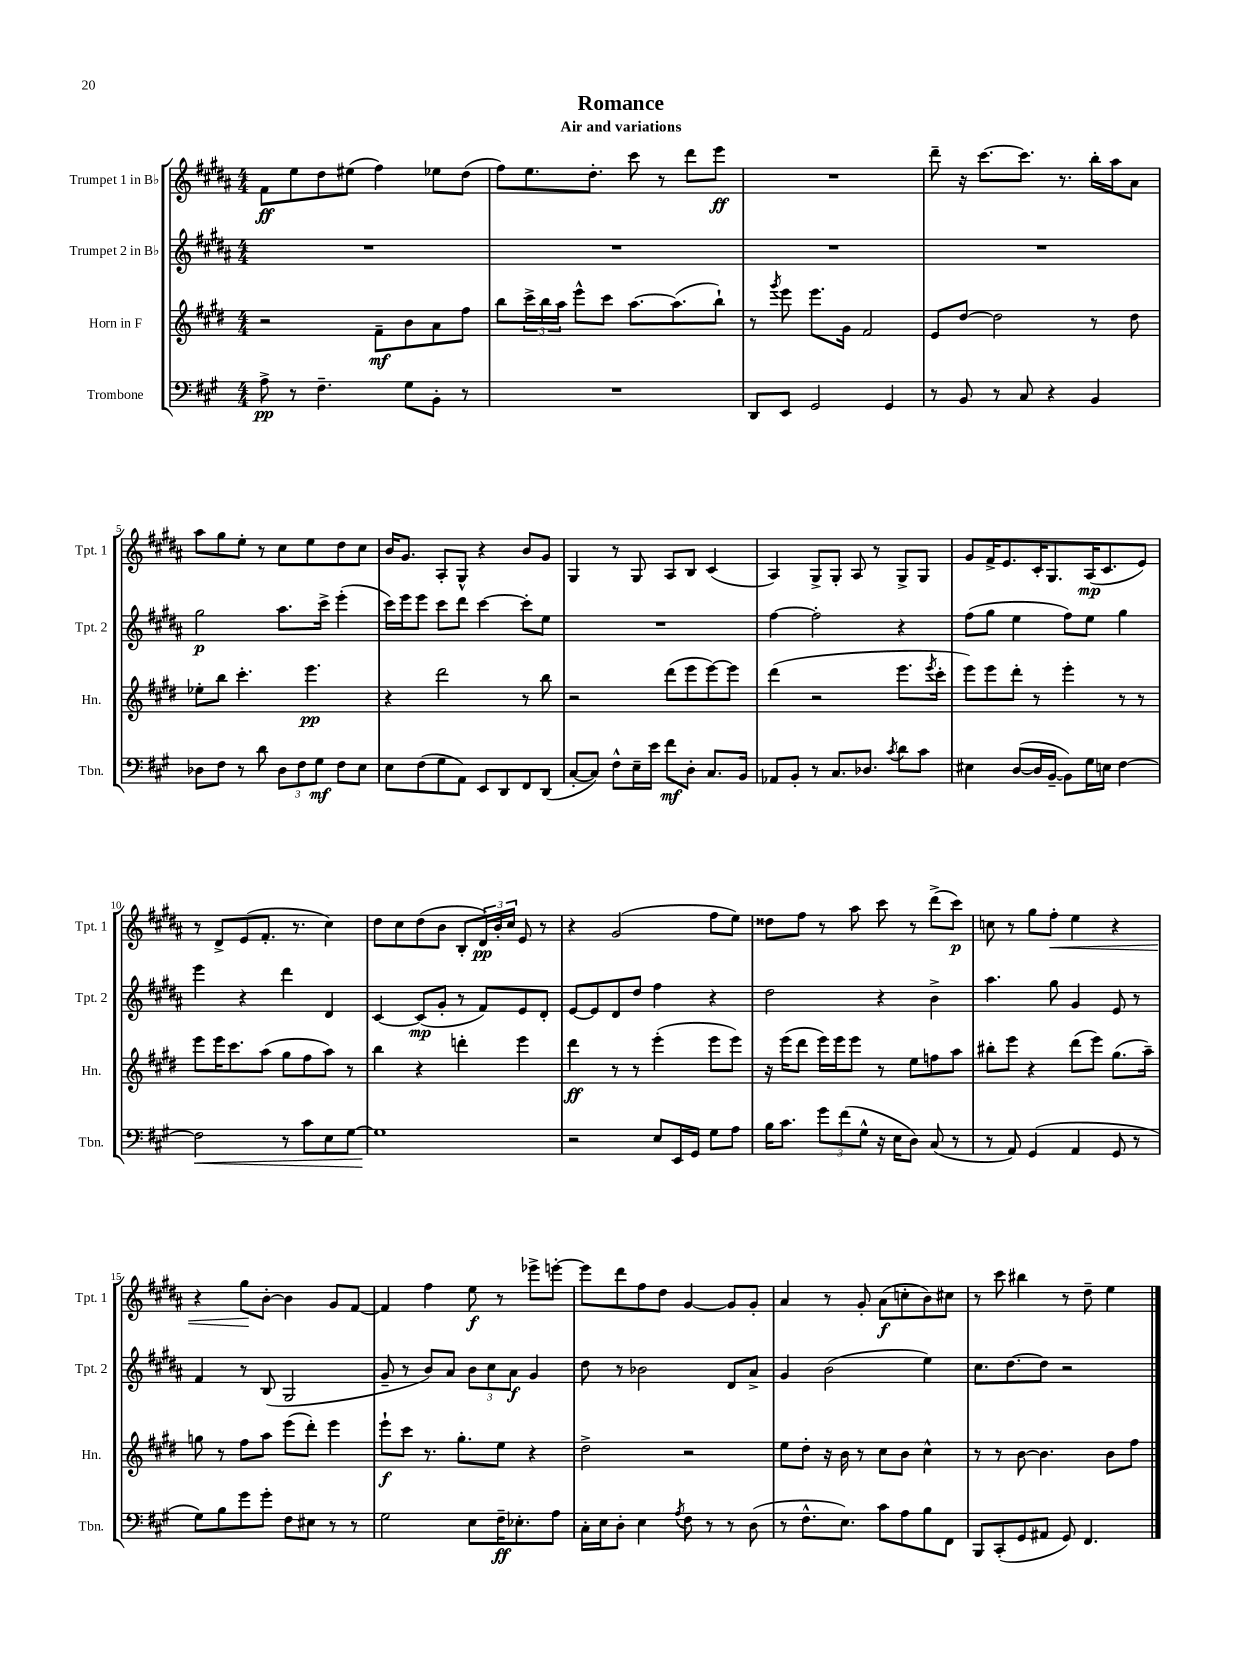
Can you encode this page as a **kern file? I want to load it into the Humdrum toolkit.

**kern	**kern	**kern	**kern
*staff4	*staff3	*staff2	*staff1
*clefF4	*clefG2	*clefG2	*clefG2
*k[f#c#g#]	*k[f#c#g#d#]	*k[f#c#g#d#a#]	*k[f#c#g#d#a#]
*M4/4	*M4/4	*M4/4	*M4/4
8A^	2r	1r	8f#
8r	.	.	8ee
4.F#~	.	.	8dd#
.	.	.	(8ee#
.	8f#~	.	4ff#)
8G#	8b	.	.
8BB'	8a	.	8ee-
8r	8ff#	.	(8dd#
=	=	=	=
1r	8bb	1r	8ff#)
.	24ccc#^	.	8.ee
.	24bb	.	.
.	24aa	.	.
.	8eee^^	.	.
.	.	.	8.dd#'
.	8ccc#	.	.
.	[8.aa	.	8ccc#
.	.	.	8r
.	(8.aa]	.	.
.	.	.	8ddd#
.	8bb`)	.	8eee
=	=	=	=
8DD	8r	1r	1r
.	8qggg#	.	.
8EE	8eee	.	.
2GG#	8.eee	.	.
.	16g#	.	.
.	2f#	.	.
4GG#	.	.	.
=	=	=	=
8r	8e	1r	8ddd#~
8BB	[8dd#	.	16r
.	.	.	[8.ccc#
8r	2dd#]	.	.
8C#	.	.	8.ccc#]
4r	.	.	.
.	.	.	8.r
4BB	8r	.	16bb'
.	.	.	16aa#
.	8dd#	.	8a#
=	=	=	=
8D-	8ee-'	2gg#	8aa#
8F#	8bb	.	8gg#
8r	4.ccc#'	.	8ee'
8d	.	.	8r
12D-	.	8.aa#	8cc#
12F#	.	.	.
.	4.eee	.	8ee
12G#	.	.	.
.	.	16ccc#^	.
8F#	.	(4eee'	8dd#
8E	.	.	8cc#
=	=	=	=
8E	4r	16ccc#)	16b
.	.	16eee	8.g#
(8F#	.	8eee	.
8G#	2ddd#	8ccc#	8A#'
8AA)	.	8ddd#	8G#^^
8EE	.	[4ccc#	4r
8DD	.	.	.
8FF#	8r	8ccc#']	8b
(8DD	8bb	8ee	8g#
=	=	=	=
[8C#'	2r	1r	4G#
8C#])	.	.	.
8F#^^	.	.	8r
16E~	.	.	8G#
16e	.	.	.
8f#	(8ddd#	.	8A#
8D'	8eee	.	8B
8.C#	[8eee)	.	(4c#
.	8eee]	.	.
16BB	.	.	.
=	=	=	=
8AA-	(4ddd#	[4ff#	4A#)
8BB'	.	.	.
8r	2r	2ff#']	8G#^
8.C#	.	.	8G#'
.	.	.	8A#
8.D-	.	.	.
.	.	.	8r
8qc#	.	.	.
8d	8.eee	4r	8G#^
8c#	.	.	8G#
.	8qeee	.	.
.	16ccc#'	.	.
=	=	=	=
4E#	8eee)	(8ff#	8g#
.	8eee	8gg#	16f#^
.	.	.	8.e
([8D	8ddd#'	4ee	.
16D]	8r	.	16c#'
[16BB~	.	.	8.G#
8BB])	4eee'	8ff#)	.
16G#	.	8ee	(16A#
16E	.	.	8.c#
[4F#	8r	4gg#	.
.	8r	.	8e)
=	=	=	=
2F#]	8eee	4eee	8r
.	16eee	.	8d#^
.	8.ccc#	.	.
.	.	4r	(8e
.	(8aa	.	8.f#'
8r	8gg#	4ddd#	.
.	.	.	8.r
8c#	8ff#	.	.
8E	8aa)	4d#	4cc#)
[8G#	8r	.	.
=	=	=	=
1G#]	4bb	[4c#	8dd#
.	.	.	8cc#
.	4r	(8c#]	(8dd#
.	.	8g#'	8b
.	4ddd'	8r	8B'
.	.	8f#)	24d#)
.	.	.	24b'
.	.	.	24cc#
.	4eee	8e	8e
.	.	8d#'	8r
=	=	=	=
2r	4ddd#	[8e	4r
.	.	8e]	.
.	8r	8d#	(2g#
.	8r	8dd#	.
8E	(4eee'	4ff#	.
16EE	.	.	.
16GG#	.	.	.
8G#	8eee	4r	8ff#
8A	8eee)	.	8ee)
=	=	=	=
16B	16r	2dd#	8dd##
8.c#	(16eee	.	.
.	8ddd#	.	8ff#
12g#	16eee)	.	8r
.	16eee	.	.
(12f#	.	.	.
.	8eee	.	8aa#
12G#^^	.	.	.
16r	8r	4r	8ccc#
16E	.	.	.
8D)	8ee	.	8r
(8C#	8ff	4b^	(8ddd#^
8r	8aa	.	8ccc#)
=	=	=	=
8r	8bb#'	4.aa#	8cc
8AA)	8eee	.	8r
(4GG#	4r	.	8gg#
.	.	8gg#	8ff#'
4AA	(8ddd#	4g#	4ee
.	8eee)	.	.
8GG#	(8.gg#	8e	4r
8r	.	8r	.
.	16aa~)	.	.
=	=	=	=
8G#)	8gg	4f#	4r
8B	8r	.	.
8g#	8ff#	8r	8gg#
8g#'	8aa	(8B	[8b'
8F#	(8eee	2G#	4b]
8E#	8ddd#')	.	.
8r	4eee	.	8g#
8r	.	.	[8f#
=	=	=	=
2G#	8eee`	8g#~	4f#]
.	8ccc#	8r	.
.	8.r	8b)	4ff#
.	.	8a#	.
.	8.gg#'	.	.
8E	.	12b	8ee
.	.	12cc#	.
16F#~	8ee	.	8r
.	.	12a#	.
8.E-'	.	.	.
.	4r	4g#	8eee-^
8A	.	.	[8eee'
=	=	=	=
16C#'	2dd#^	8dd#	8eee]
16E	.	.	.
8D'	.	8r	8ddd#
4E	.	2b-	8ff#
.	.	.	8dd#
8qA	.	.	.
8F#	2r	.	[4g#
8r	.	.	.
8r	.	8d#	8g#]
(8D	.	8a#^	8g#'
=	=	=	=
8r	8ee	4g#	4a#
8.F#^^	8dd#'	.	.
.	16r	(2b	8r
8.E)	16b	.	.
.	8r	.	8g#'
8c#	8cc#	.	(8a#
8A	8b	.	8cc'
8B	4cc#^^	4ee)	8b)
8FF#	.	.	8cc#
=	=	=	=
8BBB	8r	8.cc#	8r
(8CC#'	8r	.	8ccc#
.	.	[8.dd#	.
8GG#	[8b	.	4bb#
8AA#	4.b]	8dd#]	.
8GG#)	.	2r	8r
4.FF#	.	.	8dd#~
.	8b	.	4ee
.	8ff#	.	.
==	==	==	==
*-	*-	*-	*-
